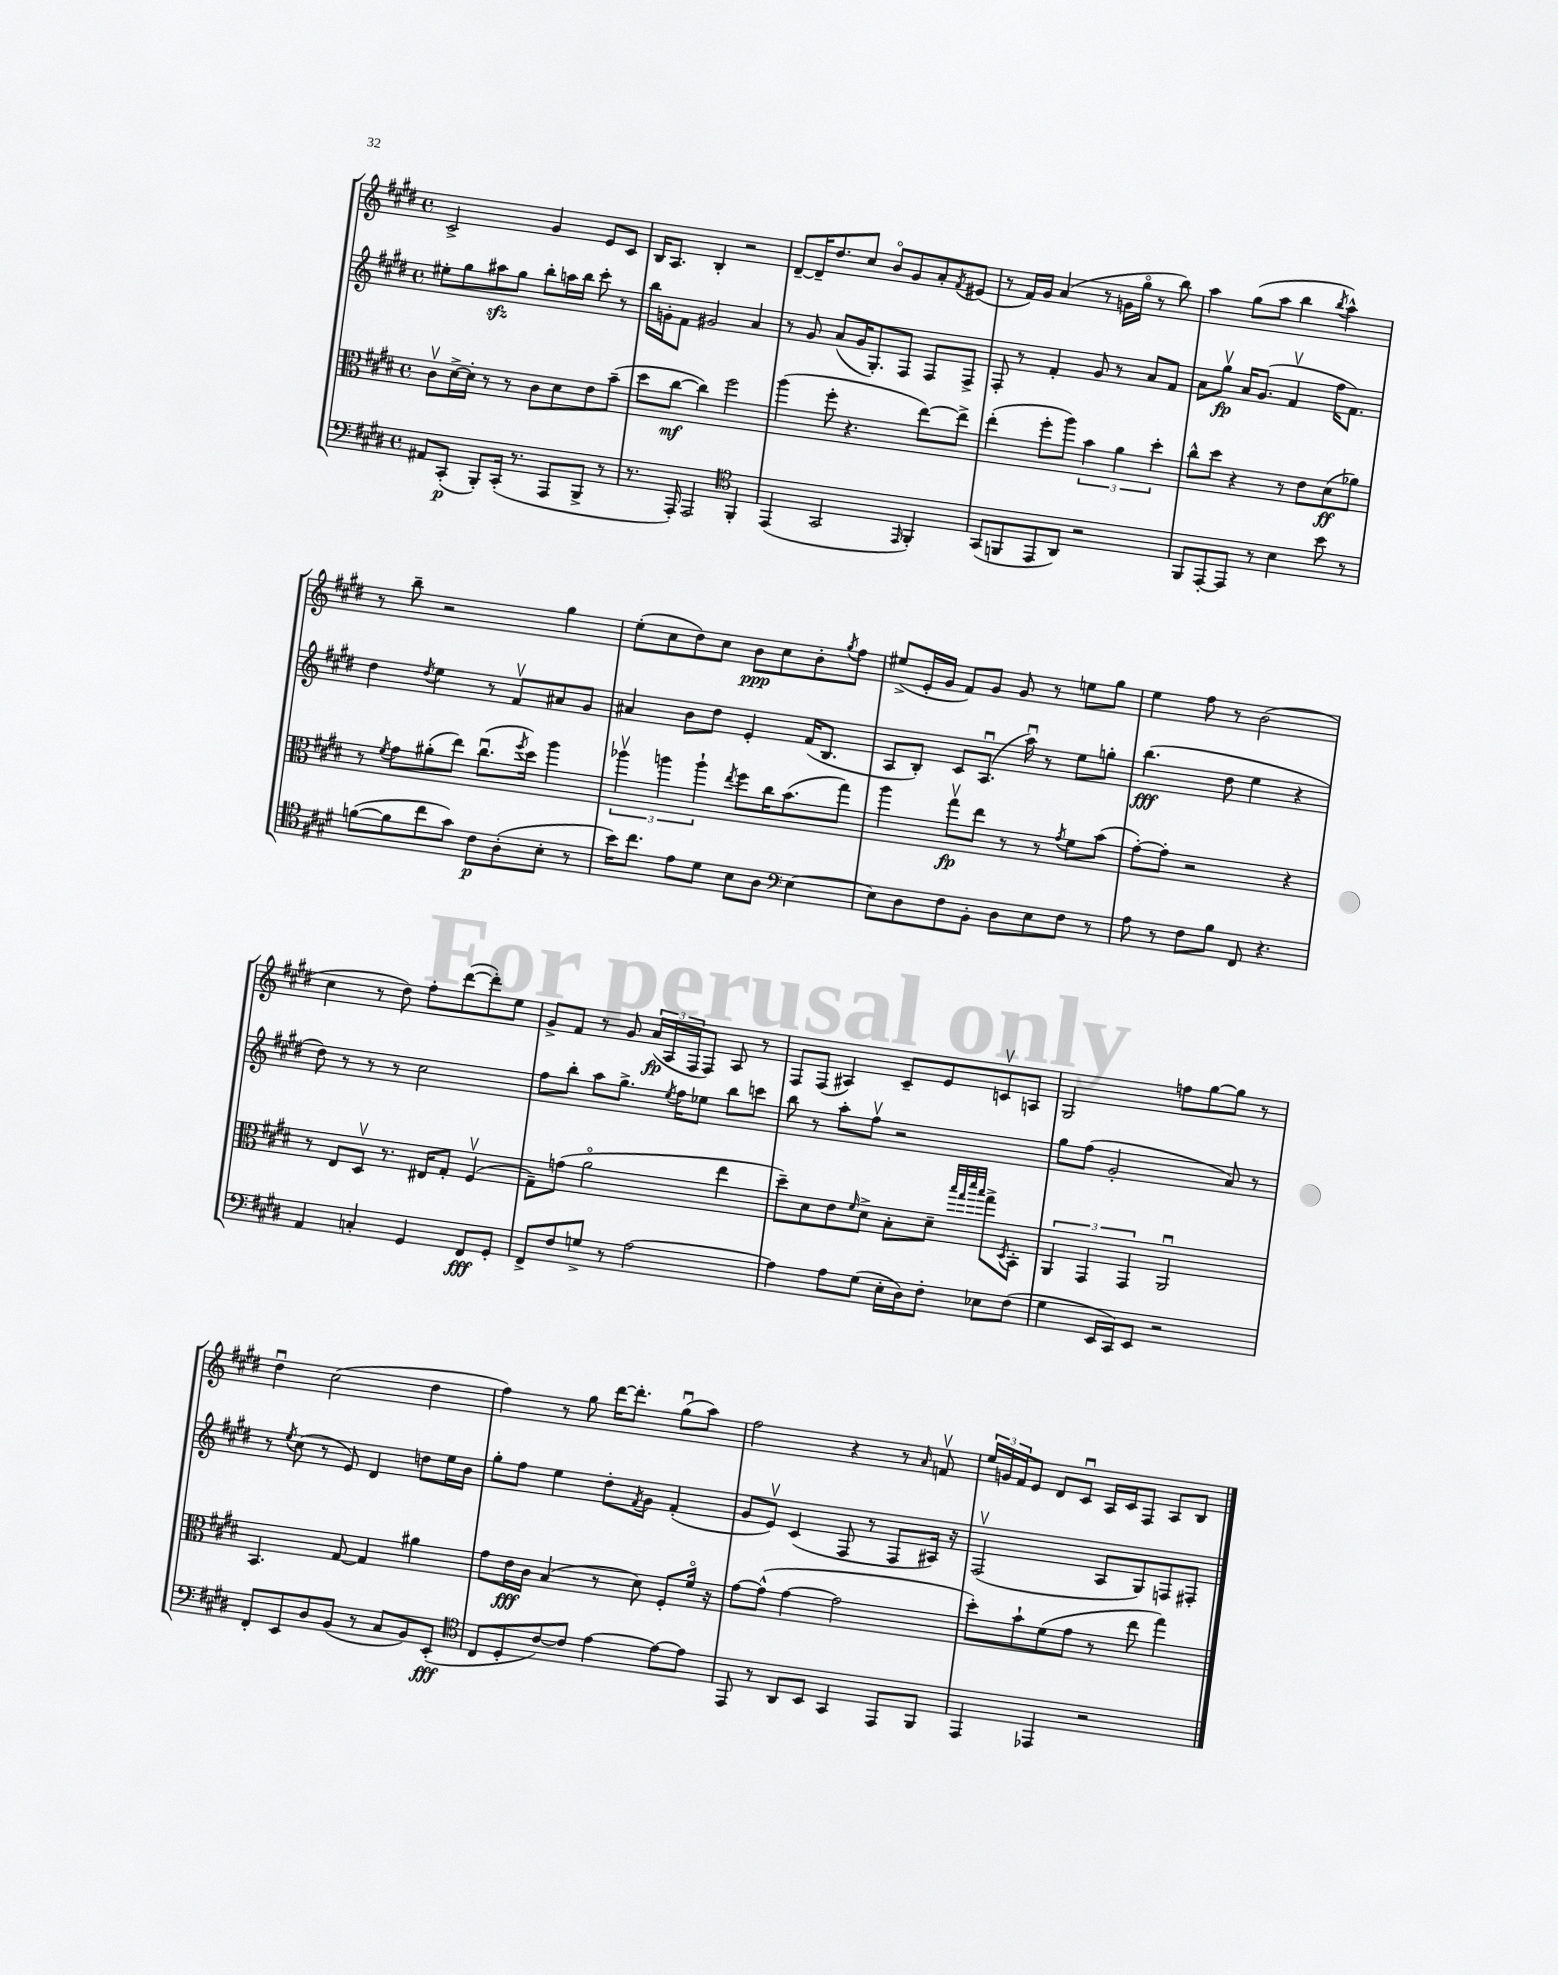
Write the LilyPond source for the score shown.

<<
\new StaffGroup <<
\new Staff = "s0" {
    \clef treble \key e \major \defaultTimeSignature \time 4/4
    cis'2-> gis'4 e'8 cis'8 |
    b16 a8. b4-. r2 |
    dis'8~-- dis'16-- dis''8. cis''8 b'8\flageolet gis'8 a'8-. \acciaccatura { fis'8 } eis'8( |
    r8 fis'16) gis'16 a'4( r8 g'16 gis''16\flageolet r8 b''8) |
    a''4 gis''8( a''8 b''4 \acciaccatura { b''8 } a''4-^) |
    r8 b''8-- r2 gis''4 |
    e''8-.( cis''8 dis''8) cis''8 b'8\ppp cis''8 b'8-. \acciaccatura { gis''8 } fis''8 |
    eis''8->( e'16-. gis'16 fis'8) gis'8 gis'8 r8 e''8 gis''8 |
    e''4 fis''8 r8 b'2( |
    cis''4 r8 dis''8) fis''8-. dis'''8~( dis'''8-.) e''8 |
    gis'8-> fis'8 r8 gis'8 \tuplet 3/2 { a'16\fp( a16 fis16 } fis8) a8 r8 |
    fis8 fis8( ais4) cis'8-- e'8 c'8\upbow a8 |
    gis2 f''8 gis''8~ gis''8 r8 |
    dis''4\downbow cis''2( dis''4 |
    fis''4) r8 gis''8 dis'''16~ dis'''8.-. gis''8\downbow( a''8) |
    fis''2 r4 r8 \grace { a'16 } f'8\upbow |
    \tuplet 3/2 { e''16 g'16 fis'16 } e'8 dis'8 cis'8\downbow a16 cis'16 fis8 a8 b8 \bar "|." |
}
\new Staff = "s1" {
    \clef treble \key e \major \defaultTimeSignature \time 4/4
    eis''8-. gis''8 ais''8\sfz gis''8 b''8-. a''16 b''16 cis'''8-. r8 |
    b''16 g'16-. fis'8 gis'2 a'4 |
    r8 gis'8 a'8( gis'16 gis8.-.) fis8 fis8 fis8-> |
    fis8-. r8 fis'4-. gis'8 r8 a'8 fis'8 |
    a'8 gis''8\upbow\fp a'16 gis'8.( fis'4\upbow fis''16 fis'8.) |
    dis''4 \acciaccatura { dis''8 } e''4 r8 fis'8\upbow ais'8 gis'8 |
    ais'4 b'8 dis''8 e'4-. fis'16( b8. |
    a8 b8-.) cis'8 a8.\downbow( a''16\downbow) r8 e''8 g''8-. |
    b''4.\fff( dis''8 e''4 r4 |
    dis''8) r8 r8 r8 cis''2 |
    fis''8 b''8-. a''8 gis''8.-> \acciaccatura { e''8 } fis''16 ees''8 b''8 c'''8 |
    b''8 r8 a''8-. fis''8\upbow r2 |
    gis''8 fis''8( gis'2-. a'8) r8 |
    r8 \acciaccatura { e''8 } cis''8( r8 e'8) dis'4 d''8 e''16 b'16 |
    gis''8-. fis''8 e''4 dis''8-. \acciaccatura { fis'8 } gis'8 fis'4-.( |
    gis'8 e'8\upbow) cis'4( fis8 r8 fis8 ais16) r16 |
    fis2\upbow( a8 gis8) f8 fis8-. \bar "|." |
}
\new Staff = "s2" {
    \clef alto \key e \major \defaultTimeSignature \time 4/4
    cis'8\upbow dis'16~-> dis'16-. r8 r8 cis'8 dis'8 e'8 b'8--( |
    dis''8 cis''8~\mf cis''4) fis''2 |
    a''4( fis''8-. r4. e''8~) e''8-> |
    e''4-.( fis''8-. a''8) \tuplet 3/2 { b'4 a'4 dis''4-. } |
    cis''8-^ dis''8 r4 r8 e'8 dis'8\ff( aes'8) |
    r8 \acciaccatura { fis'8 } gis'8 ais'8-.( e''8) cis''8.\downbow( \acciaccatura { fis''8 } dis''16) a''4 |
    \tuplet 3/2 { aes''4\upbow a''4 a''4-! } \acciaccatura { e''8 } fis''8 cis''16 b'8.( gis''8) |
    a''4 gis''8\upbow\fp e''8 r8 r8 \acciaccatura { gis'8 } fis'8 b'8( |
    gis'8~-.) gis'8-. r2 r4 |
    r8 e8 dis8\upbow r8. eis16 gis8-. fis4\upbow( |
    gis8--) g'8( a'2\flageolet e''4 |
    dis''8--) dis'8 e'8 \grace { fis'16 } dis'8-> b8-. dis'8-- \grace { b''32 gis''32 dis'''32 b''32 } gis''8-> \acciaccatura { dis8 } b,8-. |
    \tuplet 3/2 { a,4 gis,4 gis,4 } a,2\downbow |
    b,4. gis8~ gis4 ais'4 |
    gis'8 e'16\fff cis'16 b4( r8 dis'8) fis8-. fis'16\flageolet r16 |
    gis'8~ gis'8-^( gis'4~ gis'2 |
    dis''8-.) b'8-! fis'8( gis'8 r8 e''8 gis''4) \bar "|." |
}
\new Staff = "s3" {
    \clef bass \key e \major \defaultTimeSignature \time 4/4
    ais,8 cis,8-.\p( b,,8-.) cis,16-.( r8. a,,8 b,,8-> r8 |
    r8. a,,16-.) a,,2 \clef tenor fis,4-. |
    e,4( gis,2 \grace { e,16 } fis,4-.) |
    gis,8( f,8 e,8 a,8) r2 |
    fis,8 e,8~-. e,8 r8 b4 b'8 r8 |
    f'8~( f'8 cis''8 gis'8) cis'8\p a8-.( b8-. r8 |
    b'16) cis''8. e'8 dis'8 b8 a8 \clef bass e4~ |
    e8 dis8 fis8 b,8-. dis8 e8 fis8 r8 |
    a8 r8 fis8 b8 fis,8 r4. |
    a,4 c4-. gis,4 fis,8\fff gis,8-. |
    fis,8-> fis8 g8-> r8 a2~ |
    a4 a8 gis8( e16-. dis16) fis8-. ees8 fis8( |
    gis4 e,16 cis,16) e,8 r2 |
    fis,8-. e,8 dis8 b,8( r8 cis8 b,8) e,8-.\fff( |
    \clef tenor cis8 dis8-. cis'8~) cis'8 e'4~ e'8~ e'8 |
    e,8 r8 a,8 b,8 gis,4 e,8 fis,8 |
    e,4 ees,4 r2 \bar "|." |
}
>>
>>
\layout { \context { \Score \remove "Bar_number_engraver" } }
